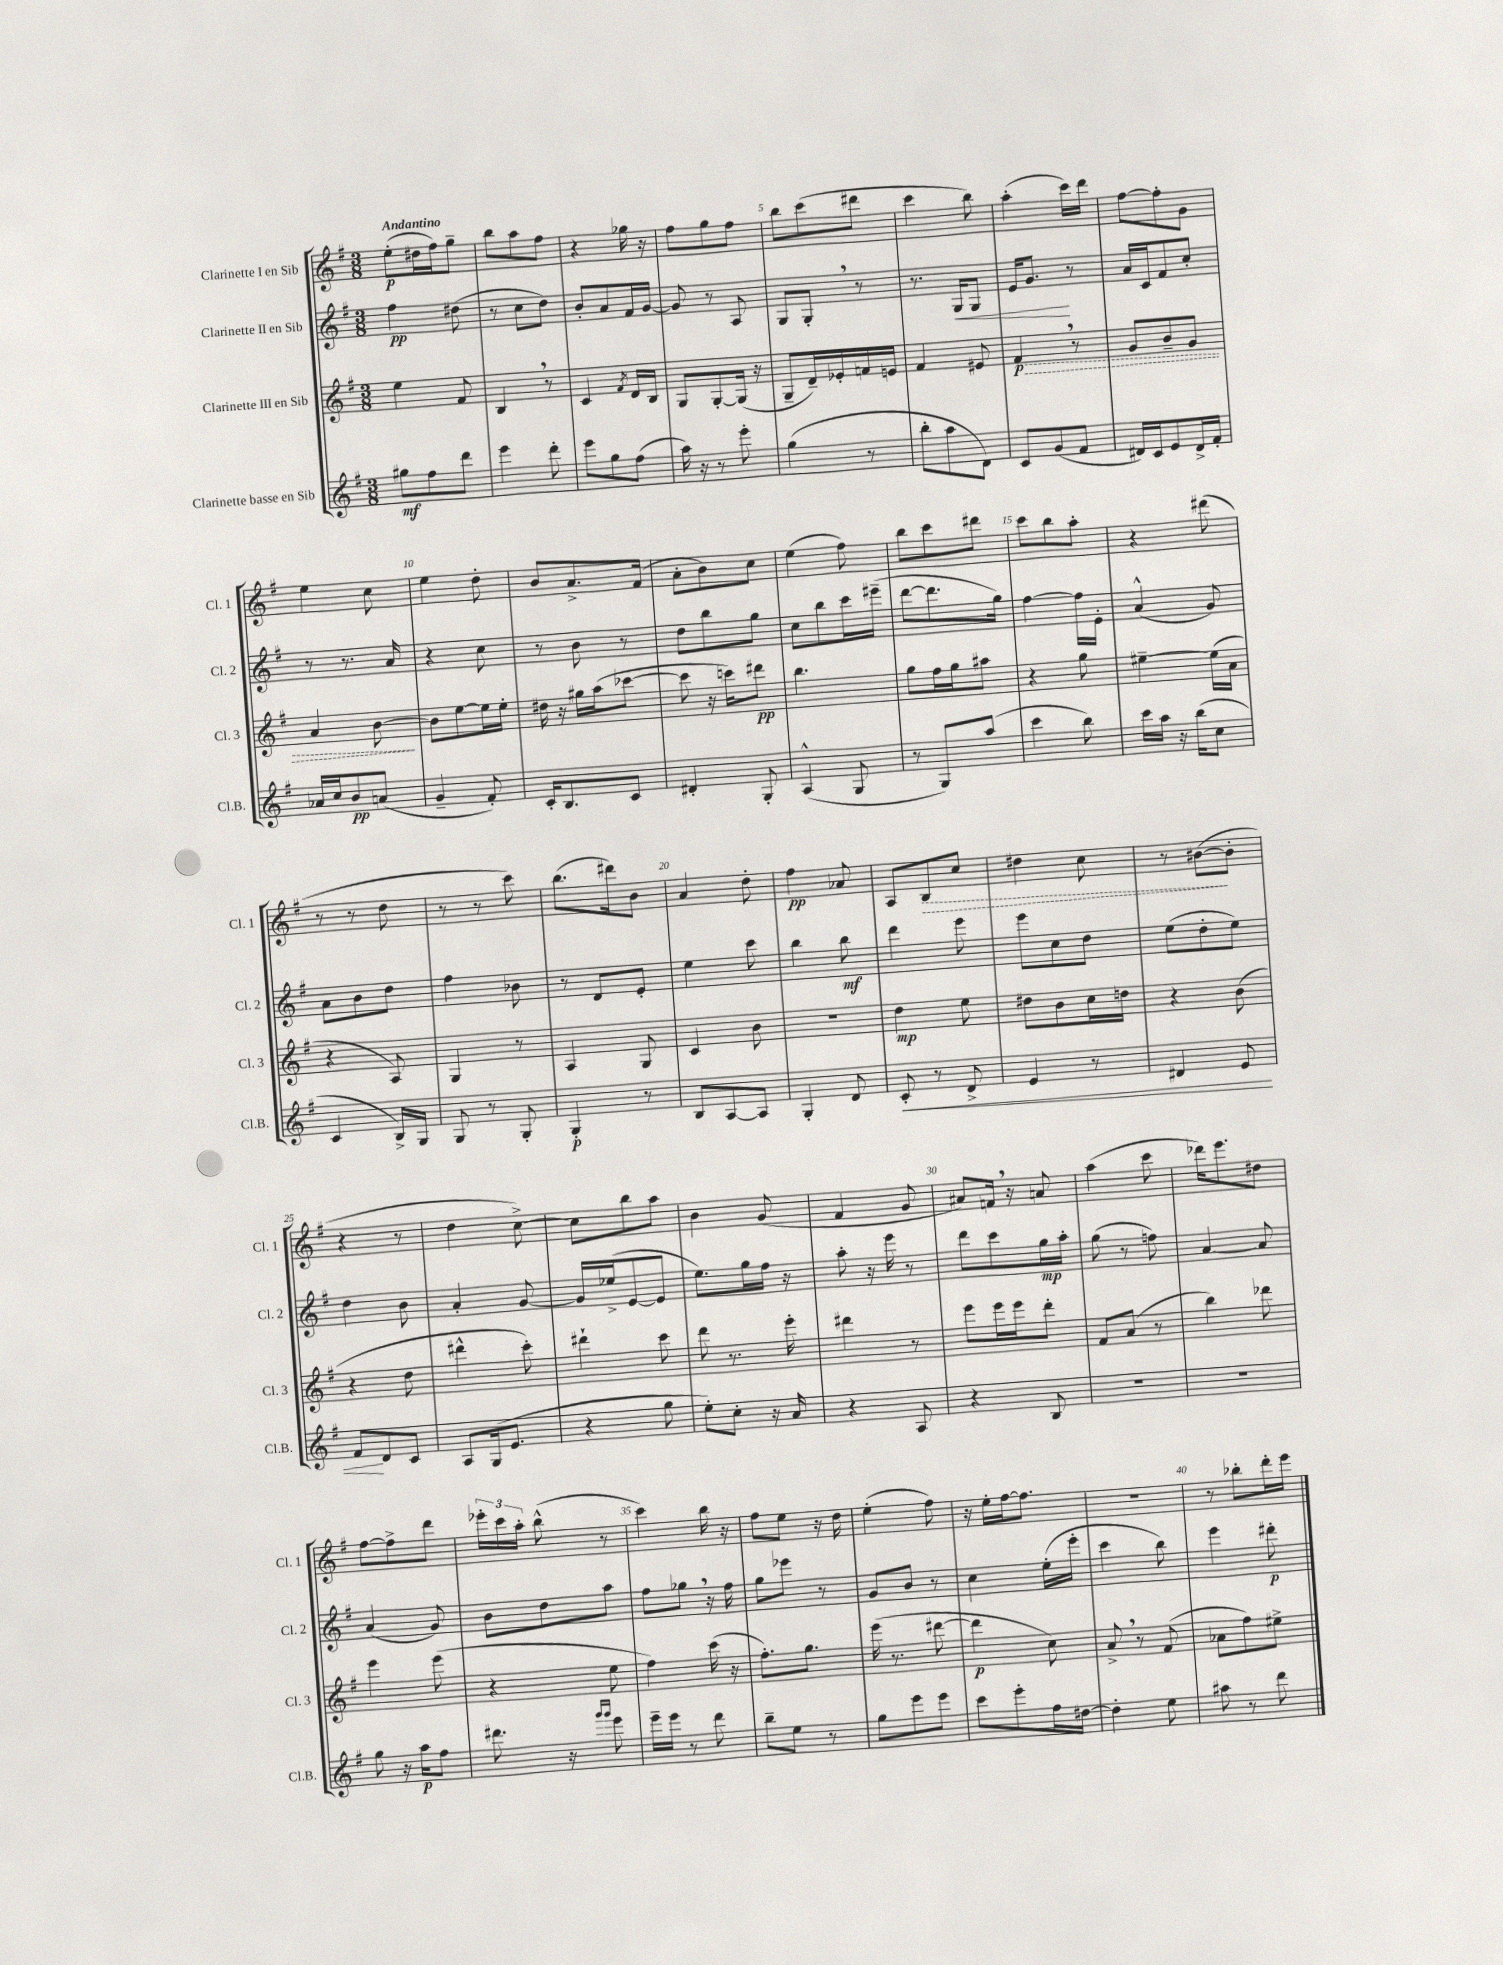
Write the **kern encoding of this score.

**kern	**kern	**kern	**kern
*staff4	*staff3	*staff2	*staff1
*clefG2	*clefG2	*clefG2	*clefG2
*k[f#]	*k[f#]	*k[f#]	*k[f#]
*M3/8	*M3/8	*M3/8	*M3/8
8gg#\L	4ee\	4ff#\	(8ee'\L
8ff#\	.	.	16dd#\L
.	.	.	16ff#\J)
8ddd\J	8f#/	(8dd#\	8gg~\J
=	=	=	=
4eee\	4B/	8r	8bb\L
.	.	8cc\L	8aa\
8ddd'\	8r	8dd\J)	8ff#\J
=	=	=	=
8eee\L	4c/	8b'/L	4r
8gg\	.	8a/	.
.	8qf#/	.	.
(8ff#\J	16d/LL	16f#/L	16gg-\
.	16B/JJ	[16g/JJ	16r
=	=	=	=
16aa\)	8G/L	8g/]	8ff#\L
16r	.	.	.
8r	[8G'/	8r	8gg\
8eee'\	(16G/]Jk	8A/	8ff#\J
.	16r	.	.
=	=	=	=
(4gg\	8G~/L	8G/L	8bb\L
.	16d~/L)	8G'/J	(8ccc\
.	16e-'/	.	.
8r	16f/	8r	8ddd#\J
.	16e/JJ	.	.
=	=	=	=
8bb'\L	4f#/	8.r	4ccc\
8aa\	.	.	.
.	.	16G/LK	.
8d\J)	8e#/	8G/J	8bb\)
=	=	=	=
8c/L	4f#/	16e/LK	(4aa'\
.	.	8.g/J	.
(8g/	.	.	.
8f#/J	8r	8r	16ccc\LL)
.	.	.	16ddd\JJ
=	=	=	=
16d#/LL)	8g/L	16a/LL	[8ff#\L
16c/J	.	16c/J	.
8e/	8b~/	8f#/	8ff#'\]
16d#^/L	8g/J	8cc'/J	8g\J
16f#'/JJ	.	.	.
=	=	=	=
16a-/LL	4a/	8r	4ee\
16cc/J	.	.	.
8b/	.	8.r	.
(8a/J	[8b\	.	8cc\
.	.	16a/	.
=	=	=	=
4g~/	8b\]L	4r	4ee\
.	[8ee\	.	.
8f#'/)	16ee\]L	8cc\	8dd'\
.	16ee'\JJ	.	.
=	=	=	=
16c'/LK	16dd#\	8r	8b/L
8.B/	16r	.	.
.	16gg#\LL	8b\	8.a^/
.	(16aa\J	.	.
8c/J	[8ccc-\J	8r	.
.	.	.	(16f#/Jk
=	=	=	=
4d#'/	8ccc-\]	8dd\L	8a'\L
.	16r	8bb\	8b\)
.	16ccc\LK)	.	.
8G'/	8ddd#\J	8gg\J	8cc\J
=	=	=	=
(4A^^/	4.bb\	8cc\L	(4ee\
.	.	8bb\	.
8G/	.	16ccc\L	8ff#\)
.	.	(16eee#~\JJ	.
=	=	=	=
8r	8gg\L	[8ddd\L	8bb\L
8G/L)	16ff#\L	8.ddd\]	8ccc\
.	16gg\J	.	.
(8aa/J	8aa#\J	.	8ddd#\J
.	.	16gg\Jk)	.
=	=	=	=
4ccc\	4r	[4ff#\	8ccc\L
.	.	.	8bb\
8bb\)	8gg\	16ff#\]LL	8aa'\J
.	.	16e'\JJ	.
=	=	=	=
16ccc\LL	[4ee#~\	(4a^^/	4r
16aa\JJ	.	.	.
16r	.	.	.
(16bb\LK	.	.	.
8cc\J	(16ee#\]LL	8g/)	(8ddd#\
.	16a\JJ	.	.
=	=	=	=
4c/	4r	8a\L	8r
.	.	8b\	8r
16B^/LL)	8A/)	8dd\J	8dd\
16G/JJ	.	.	.
=	=	=	=
8G/	4G/	4ff#\	8r
8r	.	.	8r
8G'/	8r	8b-\	8ccc\)
=	=	=	=
4G'/	4A/	8r	(8.bb\L
.	.	8d/L	.
.	.	.	16ddd#\k)
8r	8G/	8e'/J	8b\J
=	=	=	=
8B/L	4c/	4ee\	4a/
[8A/	.	.	.
8A/]J	8b\	8ccc\	8dd'\
=	=	=	=
4G'/	4.r	4bb\	4ff#\
8d/	.	8bb\	8a-/
=	=	=	=
8c'/	4dd\	4ddd\	8A/L
8r	.	.	8B/
8d^/	8ee\	8eee\	8cc/J
=	=	=	=
4e/	8dd#\L	8eee\L	4dd#\
.	8b\	8cc\	.
8r	16cc\L	8dd\J	8cc\
.	16dd\JJ	.	.
=	=	=	=
4d#/	4r	(8ee\L	8r
.	.	8dd'\	([8b#\L
8e/	(8b\	8ee\J)	8b#'\]J
=	=	=	=
8f#/L	4r	4dd\	4r
8d/	.	.	.
8c/J	8dd\	8b\	8r
=	=	=	=
8A/L	4ddd#^^\	4a'/	4dd\
(16G/k	.	.	.
8.e/J	.	.	.
.	8ccc'\)	[8g/	[8cc^\)
=	=	=	=
4r	4ddd#`\	16g/]LL	8cc\]L
.	.	(16ee-^/J	.
.	.	[8e/	8bb\
8gg\	8ccc\	8e/]J	8aa\J
=	=	=	=
8ee'\L)	8ddd\	8.ee\L)	4b\
8cc'\J	8.r	.	.
.	.	16gg\L	.
16r	.	16ff#\JJ	(8g/
16a/	16eee'\	16r	.
=	=	=	=
4r	4ddd#\	8aa'\	4f#/
.	.	16r	.
.	.	16eee\	.
8A/	8r	8r	8g/
=	=	=	=
4r	8eee\L	8ddd\L	8a#/L)
.	16eee\L	8ccc\	16f/Jk
.	16eee\J	.	16r
8B/	8ddd'\J	16gg\L	8a/
.	.	16aa'\JJ	.
=	=	=	=
4.r	8f#/L	(8gg\	(4aa\
.	(8a/J	8r	.
.	8r	8ff\)	8ccc\
=	=	=	=
4.r	4bb\)	[4a/	16ddd-\LK)
.	.	.	8.eee\
.	8ddd-\	8a/]	8dd#\J
=	=	=	=
8gg\	4eee\	(4a/	[8ff#\L
16r	.	.	8ff#^\]
16aa\LK	.	.	.
8ff#\J	(8eee\	8g/)	8ddd\J
=	=	=	=
8.ddd#\	4r	8b\L	24eee-'\LL
.	.	.	24ccc\
.	.	.	24aa'\JJ
.	.	8dd\	(8bb^^\
16r	.	.	.
16qqggg/LL	.	.	.
16qqggg/JJ	.	.	.
8eee\	8ee\	8aa\J	8r
=	=	=	=
16eee~\LL	4ff#\)	8ff#\L	4ccc\)
16eee\JJ	.	.	.
8r	.	8gg-\J	.
8ddd\	(16ccc\	16r	16bb\
.	16r	16ff#\	16r
=	=	=	=
8bb~\L	8.ff#'\L)	8gg\L	8ff#\L
8ee\J	.	8eee-\J	8ee\J
.	8.gg\J	.	.
8r	.	8r	16r
.	.	.	16dd\
=	=	=	=
8gg\L	(16eee\	8g/L	(4ee'\
.	8.r	.	.
8eee\	.	8b/J	.
8eee\J	[8ddd#\	8r	8ff#\)
=	=	=	=
8ccc\L	4ddd#\]	4cc\	16r
.	.	.	16ee'\LL
8eee'\	.	.	[16ff#\J
.	.	.	8.ff#\]J
16ff#\L	8cc\)	(16ee'\LL	.
[16dd#\JJ	.	16eee'\JJ	.
=	=	=	=
4dd#'\]	8a^/	4ccc\	4.r
.	8r	.	.
8ee\	(8f#/	8bb\)	.
=	=	=	=
8aa#\	8a-\L	4eee\	8r
8r	8ff#\)	.	8bb-'\L
8ddd\	8ee#^\J	8ddd#'\	16ddd'\L
.	.	.	16eee\JJ
==	==	==	==
*-	*-	*-	*-
